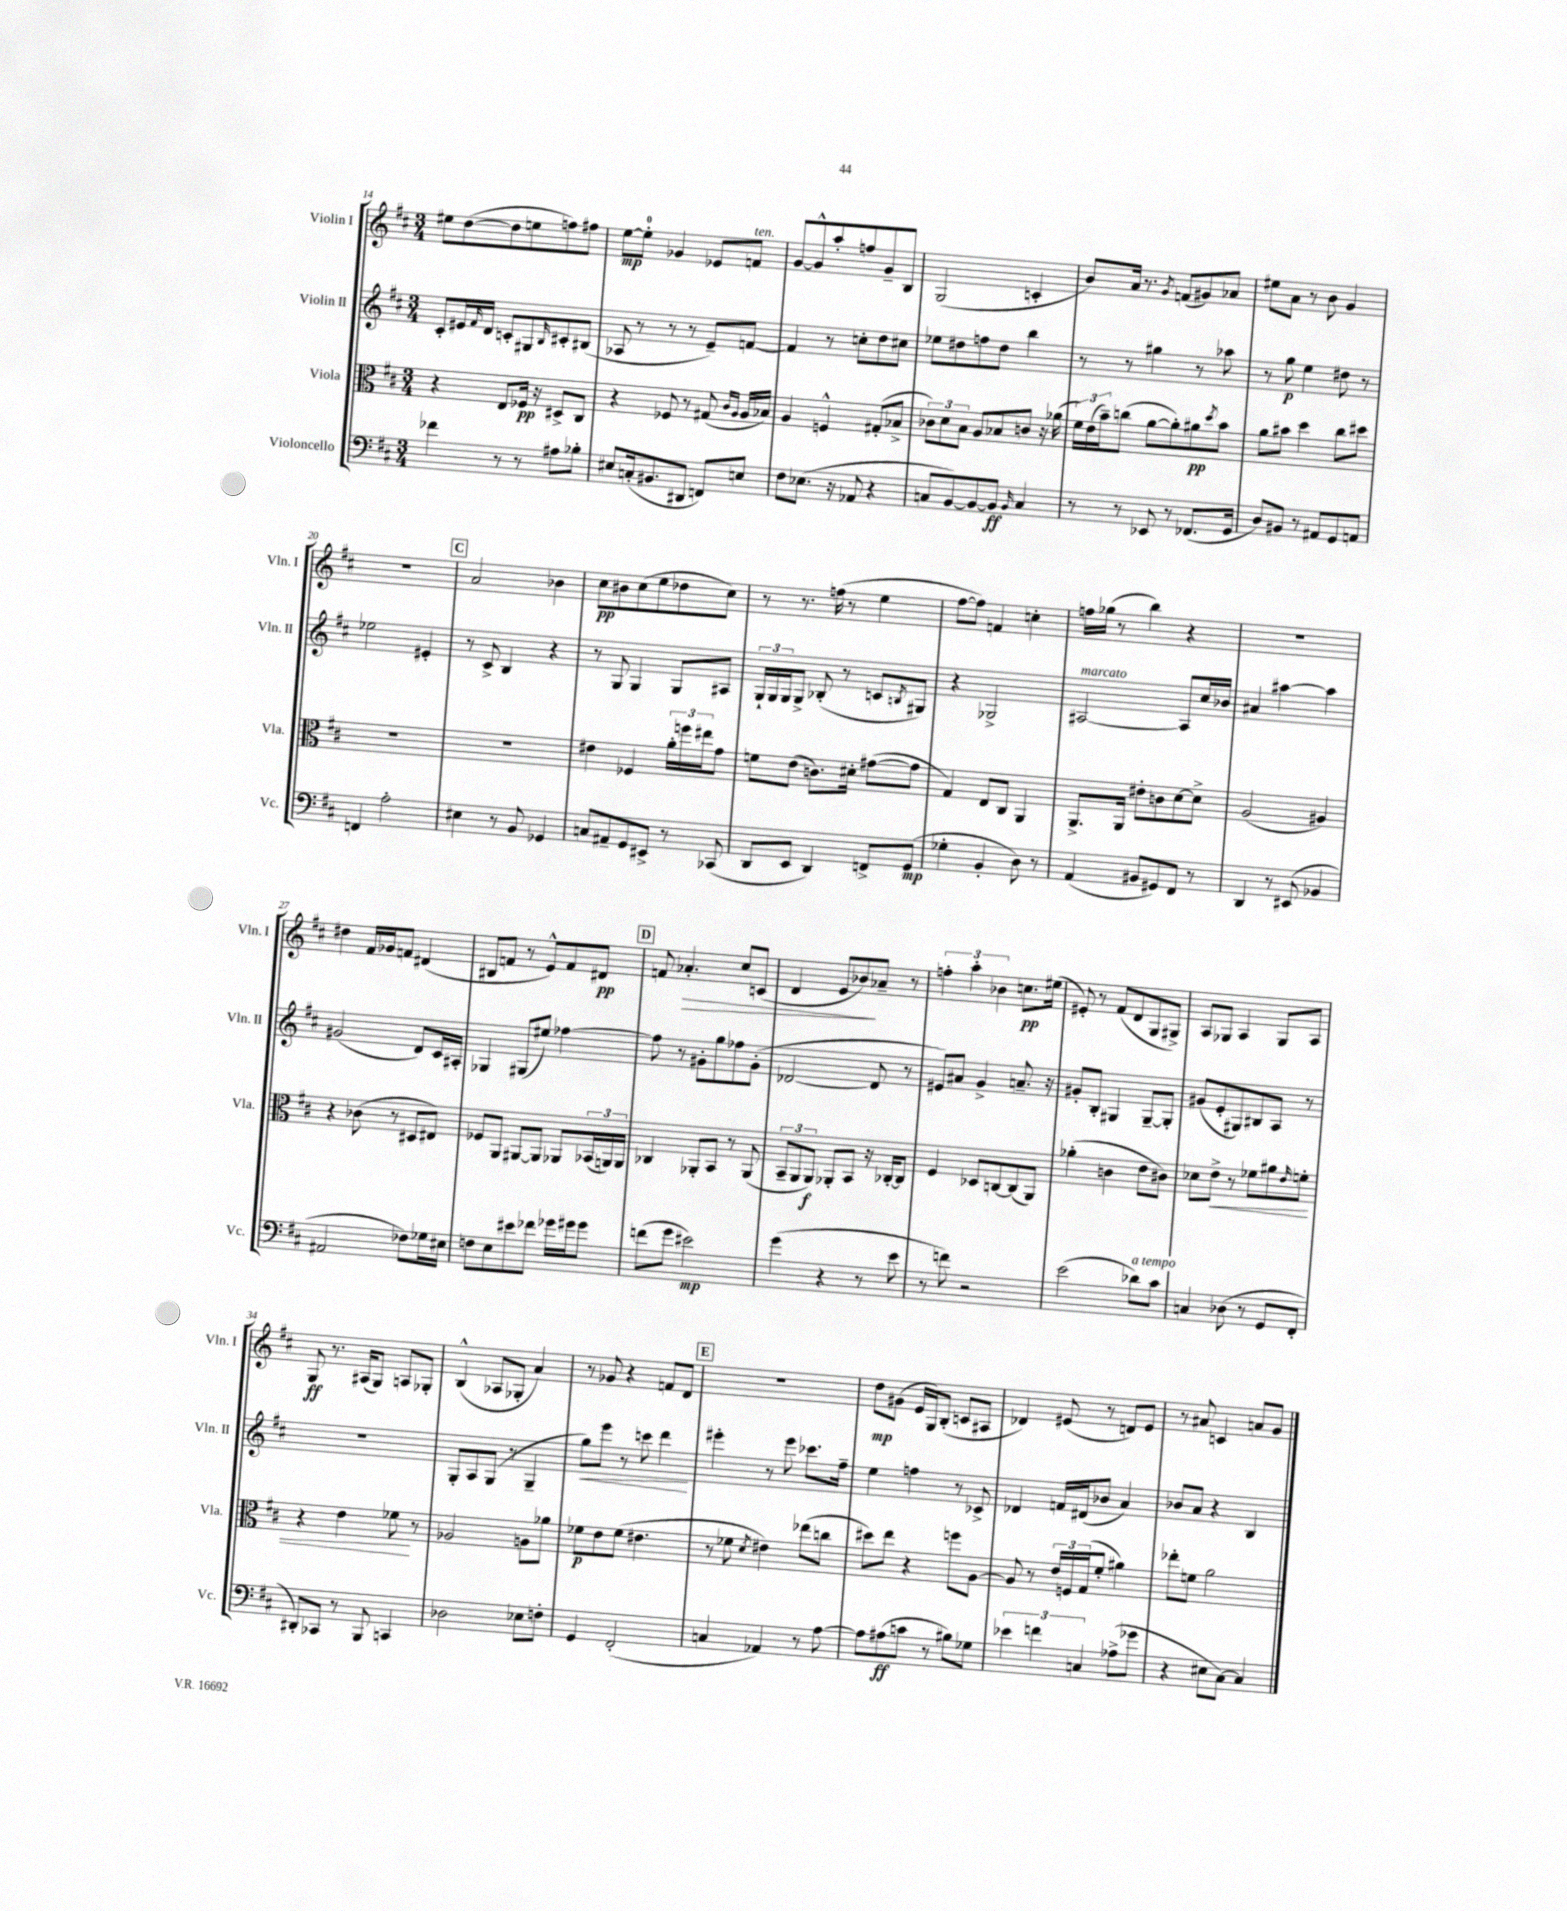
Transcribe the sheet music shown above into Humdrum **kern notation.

**kern	**kern	**kern	**kern
*staff4	*staff3	*staff2	*staff1
*clefF4	*clefC3	*clefG2	*clefG2
*k[f#c#]	*k[f#c#]	*k[f#c#]	*k[f#c#]
*M3/4	*M3/4	*M3/4	*M3/4
4f-	4r	8c#'	8ee#
.	.	16e#	([8dd
.	.	16qqf#	.
.	.	16d	.
8r	8E	8c'	8dd]
8r	16F-	8G#	8ee
.	16r	.	.
.	.	16qqB	.
8A#	8D#^	8c#'	8ff)
8B-'	8C#	(8B#	8ff#
=	=	=	=
8E#	4r	8A-	[8ee
(16C'	.	8r	8ee']
8.BB#	.	.	.
.	8F-	8r	4g-
8DD#	8r	8r	.
8FF)	(8G#	8e~)	8e-
.	16qqc#	.	.
.	16qqA	.	.
8E	16A	[8f	8f
.	16B-)	.	.
=	=	=	=
8F#	4A	4f]	[8g
(8.E-	.	.	8g^^]
.	4F^^	8r	8aa'
16r	.	.	.
8AA-	.	8cc'	8ff
4r	(8G#'	8dd	8g~
.	8B-^	8cc#	8B
=	=	=	=
8C	12c-)	8ee-	(2G
.	12d	.	.
[8BB)	.	8dd#	.
.	12B	.	.
8BB_	8A	8ff	.
8BB]	8B-	8dd#	.
16qqBB	.	.	.
4C	8c	4bb	4c'
.	16r	.	.
.	(16a-	.	.
=	=	=	=
8r	24f#)	8r	8b)
.	(24e	.	.
.	24b~)	.	.
8r	(8cc	8r	16a
.	.	.	8.r
8EE-	[8a	4gg#	.
.	.	.	8qg
8r	8a'])	.	(8f
(8.FF-	8a#	8r	8g#)
.	8qdd	.	.
.	8b	8aa-	8a-
16GG	.	.	.
=	=	=	=
8D)	8a	8r	8ee#
8BB#	8b#	8gg	8a
8r	4dd	4ee	8r
8AA#	.	.	8b
8GG	8cc#	8dd#	4g
8AA	8dd#	8r	.
=	=	=	=
4FF	2.r	2ee-	2.r
2A'	.	.	.
.	.	4e#'	.
=	=	=	=
4E#	2.r	8r	2a
.	.	8c#^	.
8r	.	4B	.
8BB	.	.	.
4GG-	.	4r	4b-
=	=	=	=
8C	4e#	8r	8cc#
8AA#~	.	8G	8b#
8GG	4F-	4G	(8cc#
8EE#^	.	.	8ee
8r	24a'	8G	8dd-
.	24ff	.	.
.	24ee#	.	.
(8CC-	8g	8A#	8cc#)
=	=	=	=
8DD	8f	24G`	8r
.	.	24G	.
.	.	24G	.
8EE	(8e	8G^	8.r
4DD)	8.c)	(8B-'	.
.	.	.	(16ff
.	.	8r	8r
.	16d#'	.	.
8FF^	([8g#	8c	4ee
.	.	8qB	.
(8GG	8g#]	8G#)	.
=	=	=	=
4G-'	4G)	4r	[8ff#
.	.	.	8ff#])
4BB'	8E	2G-^	4f
.	8C#	.	.
8D)	4AA	.	4cc'
8r	.	.	.
=	=	=	=
(4AA	8.AA^	[2A#	16ff
.	.	.	(16gg-
.	.	.	8r
.	16AA	.	.
8BB#	8e#'	.	4bb)
8GG#)	8c	.	.
8FF#	[8d	8A#]	4r
8r	8d^]	16cc#	.
.	.	16b-	.
=	=	=	=
4DD	(2A	4a#	2.r
8r	.	[4aa#	.
(8EE#	.	.	.
4BB-	4A#)	4aa#]	.
=	=	=	=
2AA#	4r	(2g#	4dd#
.	(8c-	.	16f#
.	.	.	16g-
.	8r	.	8f
8F-)	8D#	8d)	(4d#
16G-	8E#)	16c#	.
16E#	.	16A#'	.
=	=	=	=
8F	8F-	4G-	8B#
8E	8AA	.	8f
8e#	[8AA#	(8G#	8r
8f-	8AA#]	8ee#)	8e^^)
16g-	8AA-	[4ff-	8f
16g#	.	.	.
8g#	(24BB-	.	8d#
.	24AA)	.	.
.	24AA	.	.
=	=	=	=
(8f	4C-	8ff-]	8f
8g	.	8r	4.a-'
2e#)	8AA-'	8g#'	.
.	8BB	8gg	.
.	8r	8ff-	8cc#
.	(8AA-	(8g#'	(8c
=	=	=	=
(4g	12BB~	[2d-	4d
.	12AA	.	.
.	12AA)	.	.
4r	8AA-'	.	8e
.	8BB	.	8b-)
8r	16r	8d-]	8a-~
.	[16C-'	.	.
8e	8C-]	8r	8r
=	=	=	=
8r	4F#	8e#)	6ff'
8f)	.	8a#	.
.	.	.	6aa'
2r	8D-	4g^	.
.	.	.	6b-
.	[8C	.	.
.	(8C]	8.a~	8.cc
.	8AA)	.	.
.	.	16r	(16ee#
=	=	=	=
(2e	(4a-'	8g#'	8e#')
.	.	8B'	8r
.	4c	4G#	(8f#
.	.	.	8d
8d-)	8e	[8G#~	8G
8c#	8c#)	8G#']	8G#^)
=	=	=	=
4C	8d-	(8g#	8A
.	8e^	8e'	8G-
(8D-	8r	8G#)	4A
8r	8f-	8B#	.
8GG	8a#	8A	8G-
.	16qqe	.	.
8FF#'	8f'	8r	8A
=	=	=	=
8DD#')	4r	2.r	8G
8CC-	.	.	8.r
8r	4e	.	.
.	.	.	(16A#
8BBB	.	.	8G)
4CC	8f-	.	8A
.	8r	.	8G-'
=	=	=	=
2D-	2A-	8G'	(4B^^
.	.	8A	.
.	.	(8G	8A-
.	.	8r	8G-'
8E-	8A	4G~	4a)
8F'	8a-	.	.
=	=	=	=
4GG	8f-	8gg)	8r
.	8e	8eee	8g-
(2FF#'	(8f-	8r	4r
.	4.e#	8ccc	.
.	.	4ddd	8f
.	.	.	8d
=	=	=	=
4C	8r	4eee#'	2.r
.	8f-	.	.
.	8qd	.	.
4AA-)	4e#)	8r	.
.	.	8eee#	.
8r	(8ee-	8.ccc-	.
[8A	8cc	.	.
.	.	16ff#~	.
=	=	=	=
8A]	8dd#)	4ee	8dd
(8A#	8ee	.	(8g#
8c	4r	4ff	16e
.	.	.	16G)
8r	.	.	(8B'
8B#)	8ff	8r	8c
8G-	[8A	8c-^	8A#
=	=	=	=
6e-	8A]	4d-	4d-)
.	8r	.	.
6f	.	.	.
.	24e	16f	(8e#
.	24F	.	.
.	.	(16d#	.
6C	(24G	.	.
.	8f#'	8b-	8r
(8A-^	4a#)	4a)	8d)
8g-	.	.	8e#
=	=	=	=
4r	8ee-'	8b-	8r
.	8f	8a	8a#
8E#	2a	4r	4c
[8C#)	.	.	.
4C#]	.	4B	8a
.	.	.	8g
==	==	==	==
*-	*-	*-	*-
